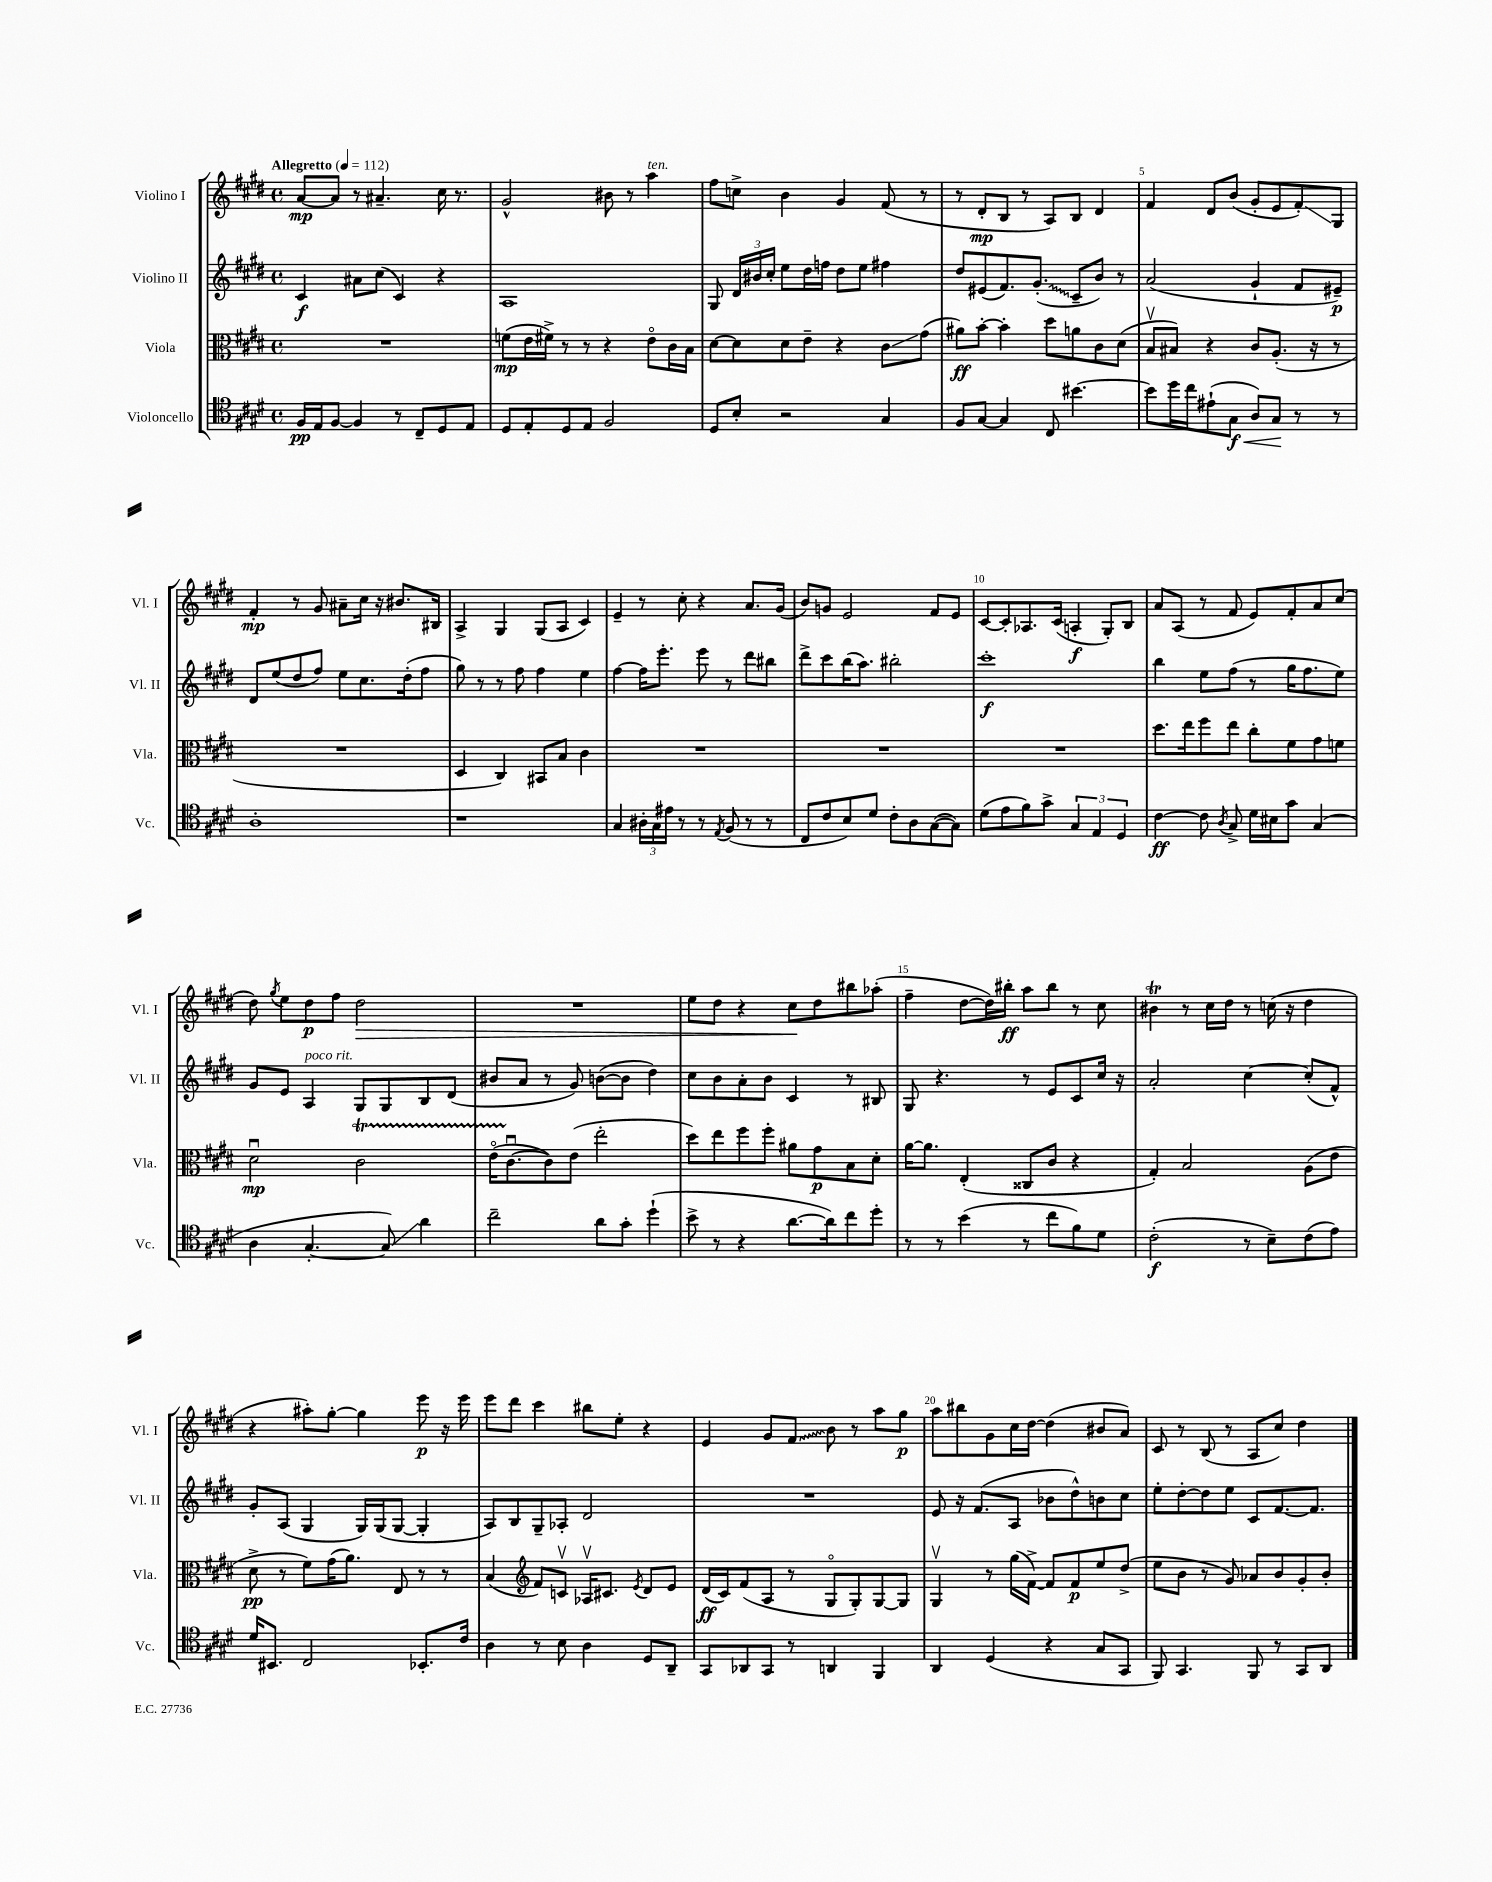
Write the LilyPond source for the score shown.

<<
\new StaffGroup <<
\new Staff = "s0" \with { instrumentName = "Violino I" shortInstrumentName = "Vl. I" } {
    \clef treble \key e \major \defaultTimeSignature \time 4/4 \tempo "Allegretto" 4 = 112
    \autoBeamOff a'8[~\mp a'8] r8 ais'4.-- cis''16 r8. |
    gis'2-^ bis'8 r8 a''4^\markup { \italic "ten." } |
    fis''8[ c''8]-> b'4 gis'4 fis'8( r8 |
    r8 dis'8[-.\mp b8] r8 a8[) b8] dis'4 |
    fis'4 dis'8[ b'8]( gis'8[-. e'8 fis'8-.\glissando) gis8] |
    fis'4-.\mp r8 gis'8 ais'8[-- cis''16] r16 bis'8.[ bis16] |
    a4-> gis4 gis8[( a8] cis'4) |
    e'4-- r8 cis''8-. r4 a'8.[ gis'16]( |
    b'8[) g'8] e'2 fis'8[ e'8] |
    cis'8[~ cis'8-. aes8. cis'16]( a4-.\f gis8[-.) b8] |
    a'8[ a8]( r8 fis'8 e'8[) fis'8-. a'8 cis''8]( |
    dis''8) \acciaccatura { gis''8 } e''8[ dis''8\p fis''8] dis''2\> |
    R1 |
    e''8[ dis''8] r4 cis''8[\! dis''8 bis''8 aes''8]-.( |
    fis''4-- dis''8[~ dis''16) bis''16]-.\ff a''8[ bis''8] r8 cis''8 |
    bis'4\trill r8 cis''16[ dis''16] r8 c''16( r16 dis''4 |
    r4 ais''8[-.) gis''8]~-. gis''4 e'''8\p r16 e'''16 |
    e'''8[ dis'''8] cis'''4 bis''8[ e''8]-. r4 |
    e'4 gis'8[ \once \override Glissando.style = #'zigzag fis'8]\glissando b'8 r8 a''8[ gis''8]\p |
    a''8[ bis''8 gis'8 cis''16 dis''16]~ dis''4( bis'8[ a'8]) |
    cis'8 r8 b8( r8 a8[ cis''8]) dis''4 \bar "|." |
}
\new Staff = "s1" \with { instrumentName = "Violino II" shortInstrumentName = "Vl. II" } {
    \clef treble \key e \major \defaultTimeSignature \time 4/4
    \autoBeamOff cis'4\f ais'8[ cis''8]( cis'4) r4 |
    a1 |
    gis8 \tuplet 3/2 { dis'16[ bis'16 cis''16]-. } e''8[ dis''16 f''16] dis''8[ e''8] fis''4 |
    dis''8[ eis'8( fis'8.) \once \override Glissando.style = #'zigzag gis'8.]-.\glissando( cis'8[-- b'8]) r8 |
    a'2( gis'4-! fis'8[ eis'8]--\p) |
    dis'8[ e''8( dis''8 fis''8]) e''8[ cis''8. dis''16-.( fis''8] |
    gis''8) r8 r8 fis''8 fis''4 e''4 |
    fis''4~ fis''16[ e'''8.]-. e'''8 r8 dis'''8[ bis''8] |
    dis'''8[-> cis'''8 b''16( a''8.]) bis''2-. |
    cis'''1-.\f |
    b''4 e''8[ fis''8]( r8 gis''16[ fis''8. e''8]) |
    gis'8[ e'8] a4^\markup { \italic "poco rit." } gis8[ gis8 b8 dis'8]( |
    bis'8[ a'8] r8 gis'8) b'8[~( b'8] dis''4) |
    cis''8[ b'8 a'8-. b'8] cis'4 r8 bis8 |
    gis8 r4. r8 e'8[ cis'8 cis''16] r16 |
    a'2-. cis''4~ cis''8[-.( fis'8]-^) |
    gis'8[-. a8]( gis4 gis16[) gis16( gis8]~ gis4-. |
    a8[) b8 gis8-- aes8]-. dis'2 |
    R1 |
    e'8 r16 fis'8.[( a8] bes'8[ dis''8-^) b'8 cis''8] |
    e''8[-. dis''8~-. dis''8 e''8] cis'8[ fis'8.~ fis'8.] \bar "|." |
}
\new Staff = "s2" \with { instrumentName = "Viola" shortInstrumentName = "Vla." } {
    \clef alto \key e \major \defaultTimeSignature \time 4/4
    \autoBeamOff R1 |
    f'8[\mp( e'16 fis'16]->) r8 r8 r4 e'8[\flageolet cis'16 b16] |
    dis'8[~ dis'8 dis'8 e'8]-- r4 cis'8[\glissando gis'8]( |
    ais'8[\ff) b'8]~-. b'4-. dis''8[ a'8 cis'8 dis'8]( |
    b8[\upbow bis8]) r4 cis'8[ a8.]-.( r16 r8 |
    R1 |
    dis4 cis4) bis,8[ b8] cis'4 |
    R1 |
    R1 |
    R1 |
    dis''8.[ e''16 fis''8 e''8] cis''8[-. fis'8 gis'8 f'8] |
    dis'2\downbow\mp cis'2\startTrillSpan |
    e'16[\flageolet( cis'8.~\downbow\stopTrillSpan cis'8) e'8]( e''2-. |
    dis''8[) e''8 fis''8 fis''8]-. ais'8[ gis'8\p b8 dis'8]-. |
    a'16[~ a'8.] e4-.( cisis8[ cis'8] r4 |
    gis4-.) b2 a8[( e'8] |
    dis'8->\pp r8 fis'8[) gis'16( a'8.]) e8 r8 r8 |
    b4( \clef treble fis'8[) c'8]\upbow aes16[\upbow cis'8.] \acciaccatura { e'8 } dis'8[ e'8] |
    dis'16[\ff( cis'16) fis'8( a8] r8 gis8[\flageolet gis8-.) gis8~ gis8] |
    gis4\upbow r8 gis''16[( fis'16]~->) fis'8[ fis'8\p e''8 dis''8]->( |
    e''8[ b'8] r8 gis'8) aes'8[ b'8 gis'8-. b'8]-. \bar "|." |
}
\new Staff = "s3" \with { instrumentName = "Violoncello" shortInstrumentName = "Vc." } {
    \clef tenor \key e \major \defaultTimeSignature \time 4/4
    \autoBeamOff fis16[\pp e16 fis8]~ fis4 r8 cis8[-- dis8 e8] |
    dis8[ e8-. dis8 e8] fis2 |
    dis8[ b8]-. r2 gis4 |
    fis8[ gis8]~ gis4 cis8 bis'4.~ |
    bis'8[ dis''16 cis''16 eis'8-!( gis8]\f\< a8[) gis8]\! r8 r8 |
    a1-. |
    r1 |
    gis4 \tuplet 3/2 { ais16[-. gis16 eis'16] } r8 r8 \acciaccatura { e8 } fis8( r8 r8 |
    cis8[ cis'8 b8) dis'8] cis'8[-. a8 gis8~( gis8]) |
    dis'8[( e'8 fis'8) gis'8]-> \tuplet 3/2 { gis4 e4 dis4 } |
    cis'4~\ff cis'8 \acciaccatura { a8 } gis8-> dis'16[ bis16 gis'8] gis4( |
    a4 gis4.~-. gis8\glissando) a'4 |
    cis''2-- a'8[ gis'8]-. dis''4-!( |
    b'8-> r8 r4 a'8.[~ a'16) cis''8 dis''8]-. |
    r8 r8 b'4( r8 cis''8[ fis'8) dis'8] |
    cis'2-.\f( r8 b8[--) cis'8( e'8]) |
    dis'16[ bis,8.] cis2 bes,8.[-. cis'16] |
    a4 r8 b8 a4 dis8[ a,8]-- |
    gis,8[ aes,8 gis,8] r8 a,4 fis,4 |
    a,4 dis4( r4 gis8[ gis,8] |
    fis,8) gis,4. fis,8 r8 gis,8[ a,8] \bar "|." |
}
>>
>>
\layout { \context { \Score \override BarNumber.break-visibility = ##(#f #t #t) barNumberVisibility = #(every-nth-bar-number-visible 5) } }
